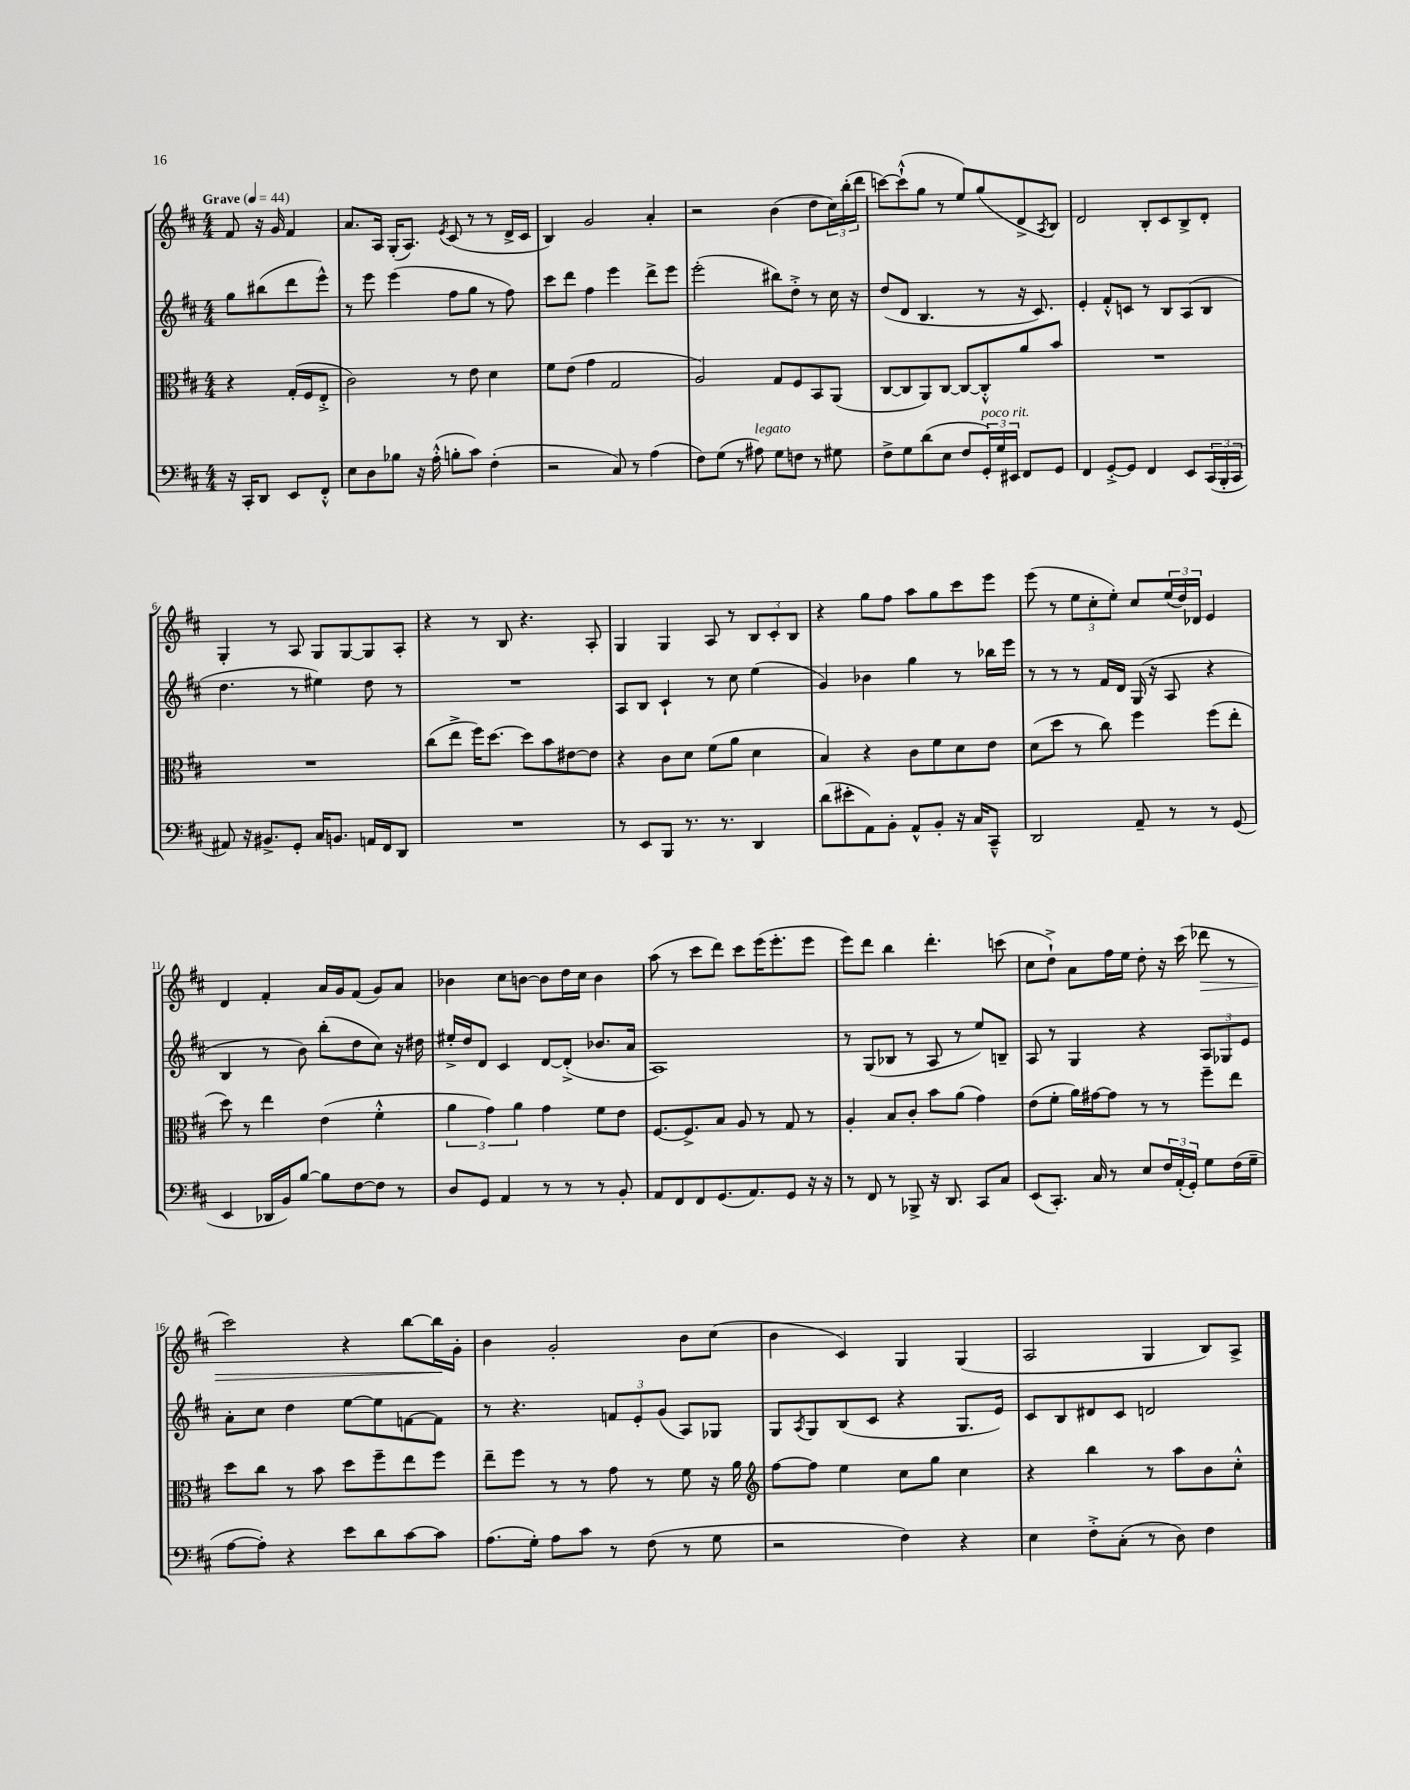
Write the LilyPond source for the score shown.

<<
\new StaffGroup <<
\new Staff = "s0" {
    \clef treble \key d \major \numericTimeSignature \time 4/4 \partial 2 \tempo "Grave" 4 = 44
    fis'8 r16 g'16 fis'4 |
    a'8. a16 g16-.( a8.) \acciaccatura { e'8 } cis'8( r8 r8 d'16-> cis'16 |
    b4) g'2 a'4-. |
    r2 b'4( d''8 \tuplet 3/2 { cis''16) b''16-.( d'''16 } |
    c'''8~) c'''8-!-^( g''8 r8 e''8) g''8( d'8-> \acciaccatura { a8 } b8) |
    d'2 b8-. cis'8 b8-> d'8-. |
    g4-. r8 a8 g8 g8~ g8 a8-. |
    r4 r8 b8 r4. a8-. |
    g4 g4 a8 r8 \tuplet 3/2 { b8 cis'8-. b8 } |
    r4 g''8 fis''8 a''8 g''8 cis'''8 e'''8 |
    e'''8( r8 \tuplet 3/2 { e''8 cis''8-. e''8-.) } cis''8 \tuplet 3/2 { e''16( d''16) des'16 } e'4 |
    d'4 fis'4-. a'16 g'16 fis'8( g'8) a'8 |
    bes'4 cis''8 b'8~ b'8 d''16 cis''16 b'4 |
    a''8( r8 cis'''8 d'''8) cis'''8 e'''16( e'''8.-. e'''8 |
    e'''8) d'''8 b''4 d'''4.-. c'''8( |
    cis''8 d''8-!->) a'8 fis''16 e''16 d''8-. r16 cis'''16( des'''8\> r8 |
    cis'''2) r4 b''8~ b''16\! g'16-. |
    b'4 g'2-. b'8 cis''8( |
    b'4 cis'4) g4 g4( |
    a2 g4 b8) a8-> \bar "|." |
}
\new Staff = "s1" {
    \clef treble \key d \major \numericTimeSignature \time 4/4 \partial 2
    g''8 bis''8( d'''8 e'''8-^) |
    r8 e'''8 e'''4( fis''8 g''8 r8 fis''8) |
    cis'''8 d'''8 fis''4 e'''4 d'''8-> e'''8 |
    e'''2-.( bis''8) d''8-.-> r8 cis''16 r16 |
    d''8( d'8 b4. r8 r16 cis'8.) |
    e'4-. fis'8-.-^ c'8 r8 b8 a8( b8 |
    d''4. r8 eis''4) d''8 r8 |
    R1 |
    a8 b8 cis'4-! r8 cis''8 e''4( |
    g'4) bes'4 g''4 r8 bes''16 e'''16 |
    r8 r8 r8 fis'16 d'16 g16( r16 a8 r4 |
    b4 r8 b'8) b''8-.( d''8 cis''8) r16 dis''16 |
    eis''16-.-> d''16 d'8 cis'4 d'8~ d'8-.->( bes'8. a'16 |
    a1) |
    r8 g8( bes8 r8 a8 r8 e''8) b8-- |
    a8 r8 g4 r4 \tuplet 3/2 { a8 ges8 e'8 } |
    a'8-. cis''8 d''4 e''8~ e''8 f'8~ f'8 |
    r8 r4. \tuplet 3/2 { f'8 e'8-. g'8( } a8) ges8 |
    g8 \acciaccatura { a8 } g8 b8( cis'8 r4 g8. e'16) |
    cis'8 b8 dis'8 cis'8 d'2 \bar "|." |
}
\new Staff = "s2" {
    \clef alto \key d \major \numericTimeSignature \time 4/4 \partial 2
    r4 g16-.( fis16 e8-.-> |
    cis'2) r8 e'8 d'4 |
    fis'8 e'8( g'4 g2 |
    a2) g8 fis8 b,8 a,8( |
    cis8~ cis8 a,8) cis8~ cis8~ cis8-.-^ a'8 b'8 |
    R1 |
    R1 |
    cis''8( e''8-> fis''16) d''8.~ d''8 b'8 eis'8~ eis'8 |
    r4 cis'8 d'8 fis'8( a'8 d'4 |
    b4) r4 cis'8 fis'8 d'8 e'8 |
    d'8( d''8 r8 cis''8) fis''4 fis''8( e''8-. |
    d''8) r8 e''4 e'4( fis'4-.-^ |
    \tuplet 3/2 { a'4 g'4) a'4 } g'4 fis'8 e'8 |
    fis8.~ fis8.-> b8 a8 r8 g8 r8 |
    a4-. b8 cis'8-. b'8 a'8( g'4) |
    e'8( fis'8-. a'16) gis'16~ gis'8 r8 r8 fis''8-- e''8 |
    d''8 cis''8 r8 b'8 d''8 fis''8-- e''8 fis''8 |
    e''8-- fis''8 r8 r8 g'8 r8 fis'8 r16 a'16 |
    \clef treble fis''8~ fis''8 e''4 cis''8 g''8 cis''4 |
    r4 b''4 r8 a''8 b'8 cis''8-.-^ \bar "|." |
}
\new Staff = "s3" {
    \clef bass \key d \major \numericTimeSignature \time 4/4 \partial 2
    r16 cis,16-. d,8 e,8 fis,8-.-^ |
    e8 d8 bes8 r16 a16-.-^( b8-. cis'8) fis4-.( |
    r2 cis8) r8 a4( |
    fis8) g8( r8 ais8^\markup { \italic "legato" }) g8 f8 r8 gis8 |
    fis8-> g8 d'8( e8 fis8 \tuplet 3/2 { g,16-.^\markup { \italic "poco rit." }) g16 eis,16 } fis,8 g,8 |
    fis,4 g,8~-.-> g,8 fis,4 e,8 \tuplet 3/2 { cis,16( b,,16-. cis,16 } |
    ais,8) r16 bis,8.-> g,8-. cis16 b,8. a,16 fis,16 d,8 |
    R1 |
    r8 e,8 b,,8 r8. r8. d,4 |
    d'8( eis'8-. a,8) b,8-. a,8-^ b,8-. r16 cis16 cis,8---^ |
    d,2 a,8-- r8 r8 g,8( |
    e,4 des,16 b,16) b8~ b8 fis8~ fis8 r8 |
    d8 g,8 a,4 r8 r8 r8 b,8-. |
    a,8 fis,8 fis,8 g,8.( a,8.) g,8 r16 r16 |
    r8 fis,8 r8 bes,,8-> r16 d,8. cis,8 cis8 |
    e,8( cis,8.-.) cis16 r8 e8 \tuplet 3/2 { fis16 a,16-.( g,16-.) } g8 fis16( g16-- |
    a8~ a8-.) r4 e'8 d'8 cis'8~ cis'8 |
    a8.( g16-.) a8 cis'8 r8 fis8( r8 g8 |
    r2 fis4) r4 |
    e4 fis8-.-> cis8-.( r8 d8) fis4 \bar "|." |
}
>>
>>
